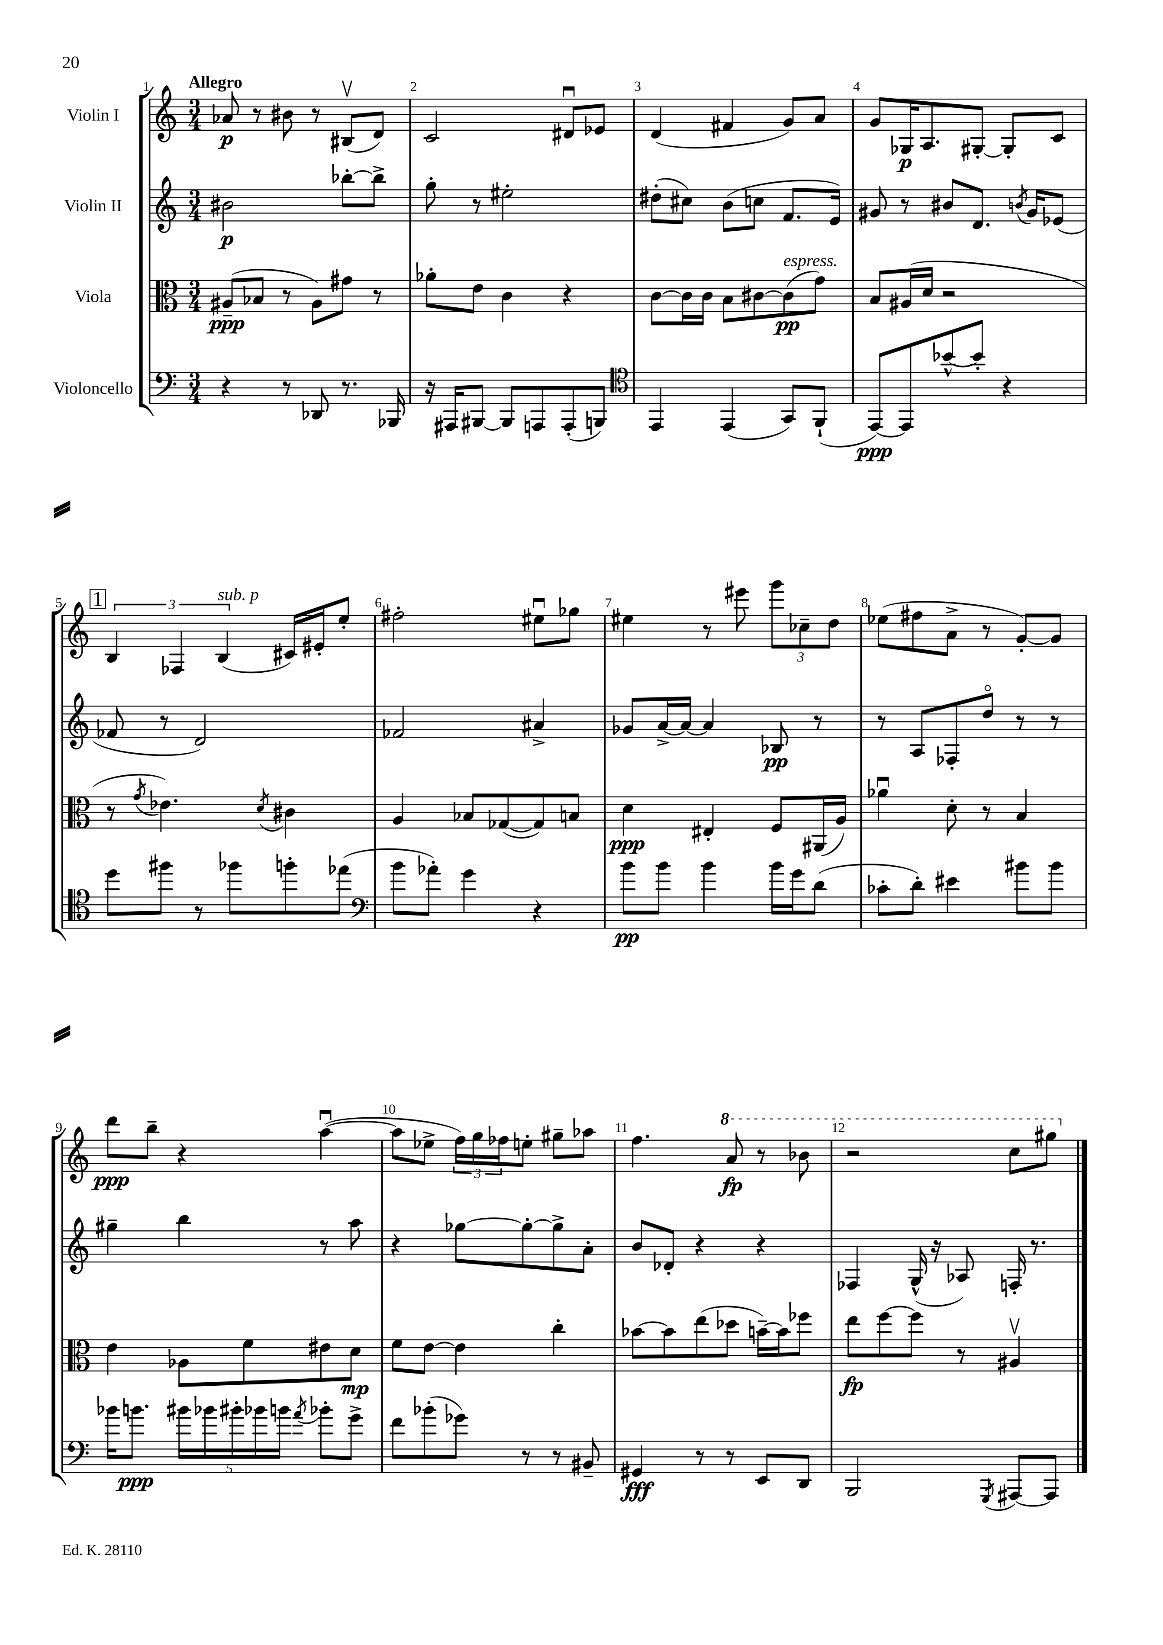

**kern	**kern	**kern	**kern
*staff4	*staff3	*staff2	*staff1
*clefF4	*clefC3	*clefG2	*clefG2
*k[]	*k[]	*k[]	*k[]
*M3/4	*M3/4	*M3/4	*M3/4
4r	(8A#~	2b#	8a-
.	8B-	.	8r
8r	8r	.	8b#
8DD-	8A#)	.	8r
8.r	8g#	[8bb-'	(8B#v
.	8r	8bb-^]	8d)
16BBB-	.	.	.
=	=	=	=
16r	8a-'	8gg'	2c
16AAA#	.	.	.
[8BBB#	8e	8r	.
8BBB#]	4c	2ee#'	.
8AAA	.	.	.
(8AAA'	4r	.	8d#u
8BBB)	.	.	8e-
=	=	=	=
*clefC4	*	*	*
4EE	[8c	(8dd#'	(4d
.	16c]	8cc#)	.
.	16c	.	.
(4EE	8B	(8b	4f#
.	[8c#	8cc	.
8GG)	(8c#]	8.f	8g)
(8FF`	8g)	.	8a
.	.	16e)	.
=	=	=	=
[8EE)	8B	8g#	8g
8EE]	(16A#	8r	16G-
.	16d	.	8.A
[8b-^^	2r	8b#	.
8b-']	.	8.d	[8G#'
4r	.	.	8G#']
.	.	8qb	.
.	.	16g#	.
.	.	(8e-	8c
=	=	=	=
8dd	8r	8f-	6B
.	8qg	.	.
8ff#	4.e-)	8r	.
.	.	.	6F-
8r	.	2d)	.
.	.	.	(6B
8ff-	.	.	.
.	8qd	.	.
8ff'	4c#	.	16c#)
.	.	.	16e#'
(8ee-	.	.	8ee'
=	=	=	=
*clefF4	*	*	*
8b	4A	2f-	2ff#'
8a-')	.	.	.
4g	8B-	.	.
.	([8G-	.	.
4r	8G-])	4a#^	8ee#u
.	8B	.	8gg-
=	=	=	=
8b	4d	8g-	4ee#
8b	.	[16a^	.
.	.	16a_	.
4b	4E#'	4a]	8r
.	.	.	8eee#
16b	8F	8B-	12ggg
16g	.	.	.
.	.	.	12cc-~
(8d	(16AA#	8r	.
.	.	.	12dd
.	16A)	.	.
=	=	=	=
8c-'	4a-u	8r	(8ee-
8d')	.	8A	8ff#
4e#	8d'	8F-'	8a^
.	8r	8ddo	8r
8b#	4B	8r	[8g')
8b#	.	8r	8g]
=	=	=	=
16b-	4e	4gg#~	8ddd
8.b	.	.	.
.	.	.	8bb~
20b#	8A-	4bb	4r
20b-	.	.	.
20b#'	.	.	.
.	8f	.	.
20b-	.	.	.
20b	.	.	.
8qa	.	.	.
8b-'	8e#	8r	([4aau
8g^	8d	8aa	.
=	=	=	=
8f	8f	4r	8aa]
(8b-'	[8e	.	8ee-^
8g-)	4e]	[8gg-	24ff)
.	.	.	24gg
.	.	.	24ff-
8r	.	8gg-'_	8ee'
8r	4cc'	8gg-^]	8gg#~
8BB#~	.	8a'	8aa-
=	=	=	=
4GG#	[8b-	8b	4.ff
.	8b-]	8d-'	.
8r	(8ee	4r	.
8r	8dd-	.	8aa
8EE	[16b~)	4r	8r
.	16b]	.	.
8DD	8ff-	.	8bb-
=	=	=	=
2BBB	8ee	4F-	2r
.	[8ff	.	.
.	8ff]	(16G^^	.
.	.	16r	.
.	8r	8A-)	.
8qGGG	.	.	.
[8AAA#	4A#v	16F'	8ccc
.	.	8.r	.
8AAA#]	.	.	8ggg#
==	==	==	==
*-	*-	*-	*-
